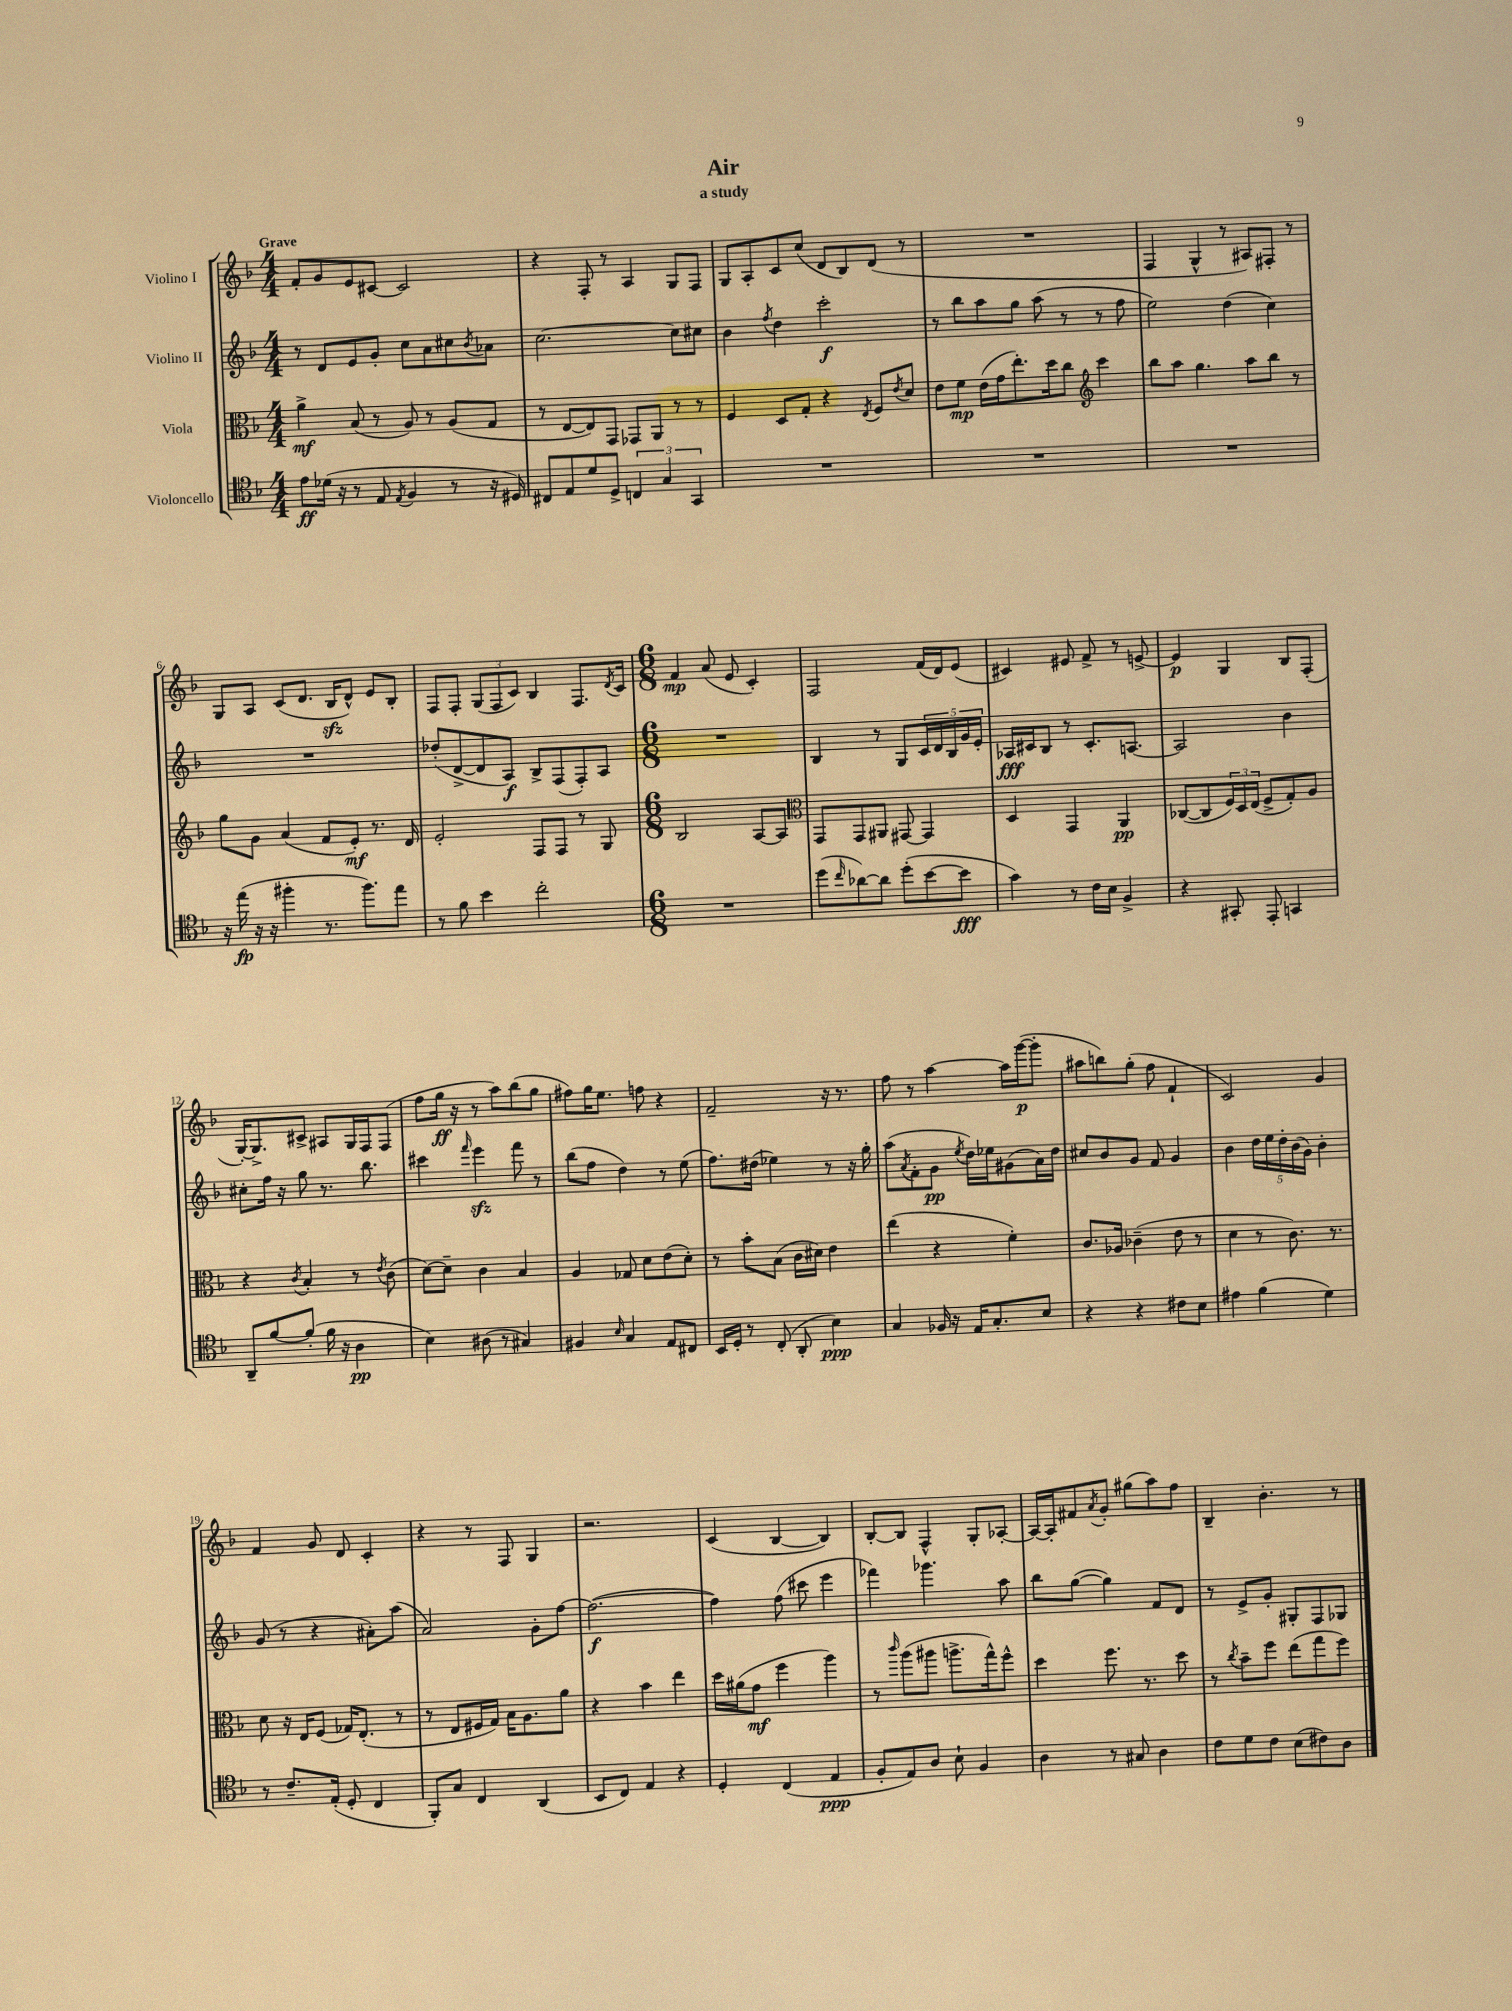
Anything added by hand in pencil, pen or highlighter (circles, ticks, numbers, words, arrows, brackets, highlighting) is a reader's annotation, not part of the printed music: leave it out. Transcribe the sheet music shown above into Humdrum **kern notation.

**kern	**kern	**kern	**kern
*staff4	*staff3	*staff2	*staff1
*clefC4	*clefC3	*clefG2	*clefG2
*k[b-]	*k[b-]	*k[b-]	*k[b-]
*M4/4	*M4/4	*M4/4	*M4/4
8e	4a^	8r	8f'
(16d-	.	8d	8g
16r	.	.	.
8r	(8B-	8e	8e
8E	8r	8g'	[8c#
8qE	.	.	.
4F	8A)	8cc	2c#]
.	8r	8a	.
8r	(8A	8cc#	.
.	.	8qb-	.
16r	8G	8a-	.
16D#)	.	.	.
=	=	=	=
8C#	8r	[2.cc	4r
8E	[8E	.	.
8d	8E])	.	8F'
8D^	8GG	.	8r
6C	8GG-	.	4A
.	8AA	.	.
6G	.	.	.
.	8r	8cc]	8G
6GG	.	.	.
.	8r	8cc#	8F
=	=	=	=
1r	4F	4b-	8G
.	.	.	8A'
.	.	8qff	.
.	8D	4dd	8c
.	8G'	.	(8cc
.	4r	2ccc'	8d
.	.	.	8B-)
.	8qE	.	.
.	8F	.	(8d
.	8qe	.	.
.	8d	.	8r
=	=	=	=
1r	8e	8r	1r
.	8f	8bb-	.
.	(16e	8aa	.
.	16g	.	.
.	8.ee')	8gg	.
.	.	(8aa	.
.	16dd	.	.
.	8cc	8r	.
*	*clefG2	*	*
.	4ccc	8r	.
.	.	8ff	.
=	=	=	=
1r	8bb-	2ee)	4F
.	8aa	.	.
.	4.gg	.	4G^^
.	.	(4dd	8r
.	8aa	.	8A#)
.	8bb-	4cc)	8F#'
.	8r	.	8r
=	=	=	=
16r	8gg	1r	8G
(16ee	.	.	.
16r	8g	.	8A
16r	.	.	.
4ff#'	(4a	.	(8c
.	.	.	8.d
8.r	8f	.	.
.	.	.	16B-
.	8e')	.	8d^^)
8.ff#)	.	.	.
.	8.r	.	8e
8ee	.	.	8B-'
.	16d	.	.
=	=	=	=
8r	2e'	(8dd-'	8F
8f	.	[8d^	8F'
4b-	.	8d]	(12G
.	.	.	12F
.	.	8A)	.
.	.	.	12c)
2cc'	8F	8B-^	4B-
.	8F	(8F	.
.	8r	8F')	8.F
.	8G	8A	.
.	.	.	8qd
.	.	.	16c
=	=	=	=
*M6/8	*M6/8	*M6/8	*M6/8
2.r	2B-	2.r	4f
.	.	.	(8a
.	.	.	8e
.	[8A	.	4c')
.	8A]	.	.
=	=	=	=
*	*clefC3	*	*
(8dd	8GG	4B-	2F
16qqcc	.	.	.
[8a-)	8GG	.	.
8a-]	8AA#	8r	.
(8dd'	[8GG#	8G	.
[8b-	4GG#]	20c	(16f
.	.	20d	.
.	.	.	16d)
.	.	20B-	.
8b-]	.	.	(8e
.	.	20g	.
.	.	20e'	.
=	=	=	=
4g)	4D	16A-	4c#)
.	.	16c#	.
.	.	8B-	.
8r	4GG	8r	8e#
16c	.	8.c#'	8f^
16B-	.	.	.
4F^	4AA	.	8r
.	.	[8.A	.
.	.	.	[8e^
=	=	=	=
4r	([8C-	2A]	4e]
.	8C-]	.	.
8GG#'	24F)	.	4G
.	24D	.	.
.	(24E	.	.
8EE'	8F^	.	.
4GG	8G')	4b-	8B-
.	8A	.	(8F'
=	=	=	=
8AA~	4r	8cc#'	[16G')
.	.	.	8.G^]
[8f	.	16ff	.
.	.	16r	.
.	8qc	.	.
(8f']	4B-'	8gg	8c#^
16f	.	8.r	8A#
16r	.	.	.
4A	8r	.	16G
.	.	8.bb-	16F
.	8qe	.	.
.	(8c	.	(8F
=	=	=	=
4B-)	[8d)	4ccc#	8ff
.	8d~]	.	16gg
.	.	.	16r
.	.	16qqfff	.
(8A#	4c	4eee	8r
8r	.	.	8aa)
4G#)	4B-	8fff	(8bb-
.	.	8r	8gg
=	=	=	=
4F#	4A	(8bb-	8ff#)
.	.	8ff	16gg
.	.	.	8.ee
16qqB-	.	.	.
4G	8G-	4dd)	.
.	8d	.	8ff
8E	(8e	8r	4r
8C#	8d')	(8ee	.
=	=	=	=
16BB-	8r	8.ff)	2f~
16D'	.	.	.
8r	8b-'	.	.
.	.	(16dd#	.
(8C'	(8B-	4ee-)	.
8AA'	16c	.	.
.	16d#)	.	.
4B-)	4e	8r	16r
.	.	.	8.r
.	.	16r	.
.	.	16gg'	.
=	=	=	=
4G	(4ee	(8aa	8ff
.	.	8qa	.
.	.	8f'	8r
16F-	4r	8g	[4aa
16r	.	.	.
.	.	8qee	.
16E	.	16dd)	.
8.G'	.	16ee-	.
.	4f')	(8g#	16aa]
.	.	.	([16ggg
8B-	.	16a)	8ggg']
.	.	16dd	.
=	=	=	=
4r	8.c	8cc#	8aa#
.	.	8b-	8bb)
.	16A-	.	.
4r	(4c-~	8g	(8gg'
.	.	8f	8ff
8c#	8e	4g	4f`
8B-	8r	.	.
=	=	=	=
4e#	4d	4b-	2c)
(4f	8r	20dd	.
.	.	20ee	.
.	.	20dd'	.
.	8.c)	.	.
.	.	(20b-	.
.	.	20g)	.
4d)	.	4b-'	4g
.	8.r	.	.
=	=	=	=
8r	8d	(8g	4f
8.c~	16r	8r	.
.	16E	.	.
.	(8F	4r	8g
(16E'	.	.	.
8D'	16G-)	.	8d
.	(8.E'	.	.
4C	.	8a#')	4c'
.	8r	(8aa	.
=	=	=	=
8FF')	8r	2a)	4r
8G	8E	.	.
4C	16F#	.	8r
.	16G)	.	.
.	16B-	.	8F
.	8.A	.	.
(4AA	.	8g'	4G
.	8a	[8ff	.
=	=	=	=
8BB-	4r	(2.ff_	2.r
8C)	.	.	.
4E	4b-	.	.
4r	4ee	.	.
=	=	=	=
4D'	16dd	4ff])	(4c
.	(16a#	.	.
.	8g	.	.
(4C	4ff	(8ff	[4B-
.	.	8ccc#	.
4E	4aa)	4eee	4B-])
=	=	=	=
8F'	8r	4fff-)	[8B-'
.	16qqccc	.	.
8E)	(8aa	.	8B-]
8A	8aa#	4.ggg-	4F^^
8B-`	8.aa^	.	.
4F	.	.	8G'
.	16gg^^)	.	.
.	8ff^^	8aa	[8A-'
=	=	=	=
4A	4dd	8bb-	16A-_
.	.	.	16A-']
.	.	([8gg	8f#
.	.	.	8qa
8r	8.ff	4gg])	8g'
8G#	.	.	(8gg#
.	8.r	.	.
4A	.	8f	8aa)
.	8dd	8d	8ff
=	=	=	=
8c	8r	8r	4B-~
.	8qcc	.	.
8d	8b-~	8e^	.
8c	8ff	8g'	4.b-'
(8B-	(8ee	8G#'	.
8c#)	8gg	8F	.
8A	8ff)	8G-	8r
==	==	==	==
*-	*-	*-	*-
